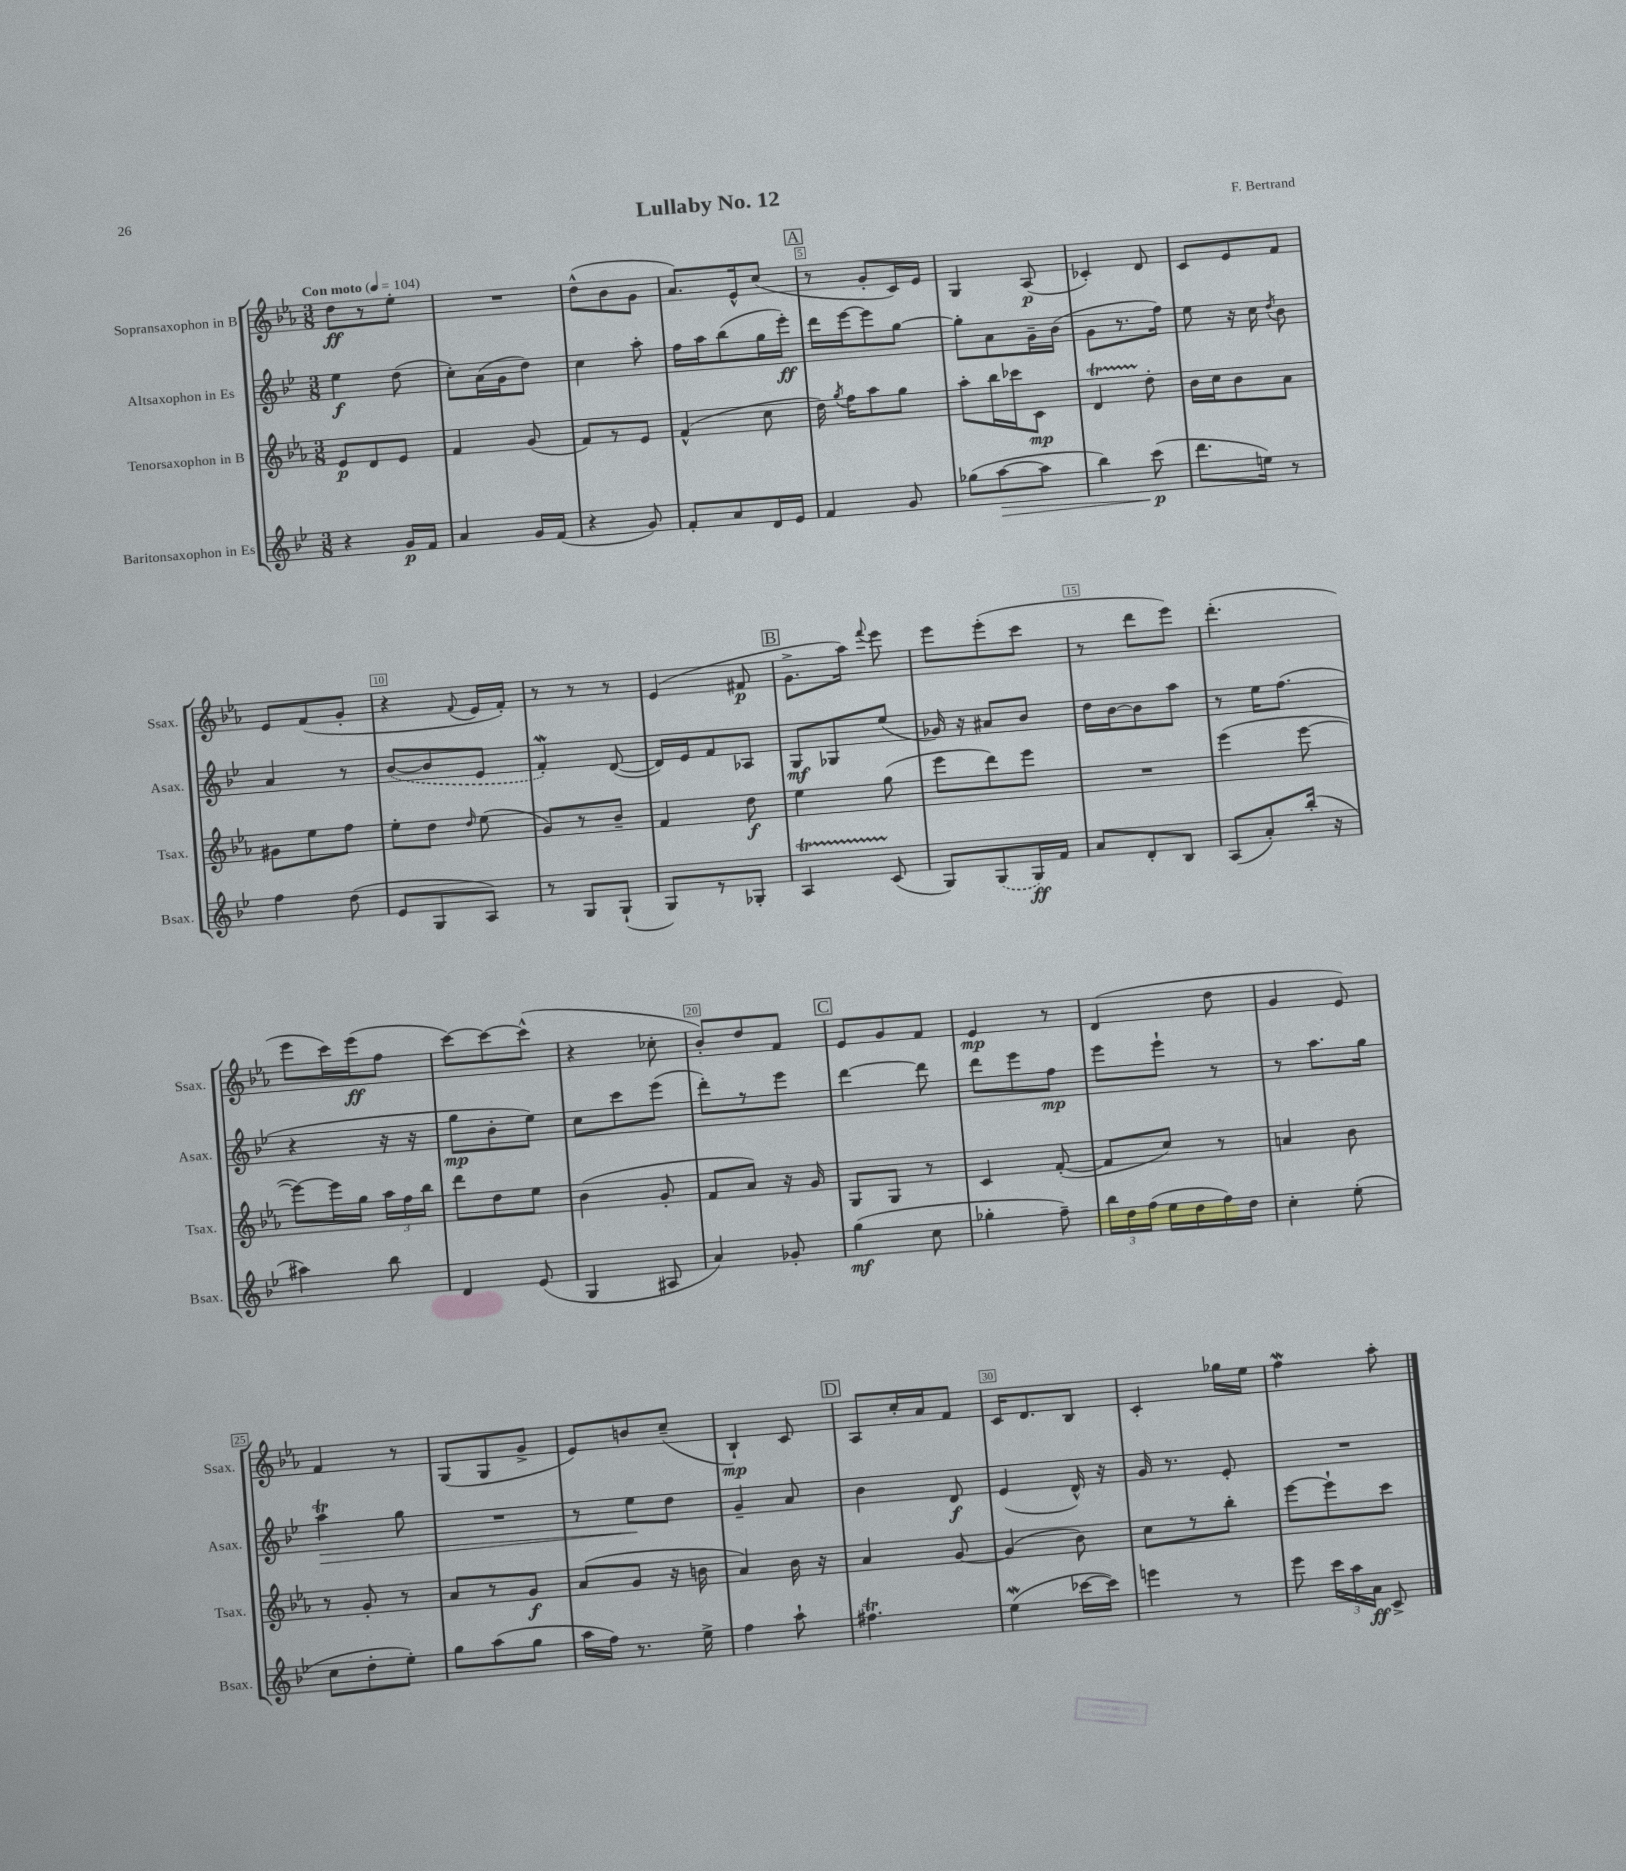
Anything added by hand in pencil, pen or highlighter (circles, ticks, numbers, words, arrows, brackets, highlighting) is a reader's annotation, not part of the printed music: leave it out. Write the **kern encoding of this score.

**kern	**kern	**kern	**kern
*staff4	*staff3	*staff2	*staff1
*clefG2	*clefG2	*clefG2	*clefG2
*k[b-e-]	*k[b-e-a-]	*k[b-e-]	*k[b-e-a-]
*M3/8	*M3/8	*M3/8	*M3/8
*MM104	*MM104	*MM104	*MM104
4r	8e-	4ee-	8dd
.	8d	.	8r
16g	8e-	(8dd	8ee-'
16f	.	.	.
=	=	=	=
4a	4f	8cc')	4.r
.	.	(16a	.
.	.	16g	.
16g	(8g	8dd)	.
(16f	.	.	.
=	=	=	=
4r	8f)	4cc	(8dd^^
.	8r	.	8b-
8g)	8e-	8aa'	8g
=	=	=	=
8f'	(4f^^	16ff	8.a-)
.	.	16aa	.
8a	.	(8bb-	.
.	.	.	16e-^^
16d	8cc	16gg	(8cc
16e-	.	16eee-')	.
=	=	=	=
4f	16dd)	16ddd	8r
.	8qgg	.	.
.	16ff	[16eee-	.
.	8aa-	8eee-]	8g'
8g	8gg	[8gg	16c)
.	.	.	16e-
=	=	=	=
(8gg-	8aa-'	8gg']	4G
[8aa	16bb-	8a	.
.	16ccc-	.	.
8aa]	8c	16g~	(8A-
.	.	(16b-	.
=	=	=	=
4bb-)	4d	8g	4c-')
.	.	8.r	.
(8ccc	8dd'	.	8d
.	.	16ff)	.
=	=	=	=
8.ddd	16b-	8ee-	8c
.	16cc	.	.
.	8b-	16r	8e-
16ee)	.	16cc	.
.	.	8qdd	.
8r	8a-	8b-	8f
=	=	=	=
4ff	8g#	4a	8e-
.	8ee-	.	(8f
(8dd	8ff	8r	8g'
=	=	=	=
8e-	8ee-'	([8b-	4r
8G	8dd	8b-]	.
.	16qqdd	.	8qqf
8A)	(8ee-	8e-	16e-
.	.	.	16f')
=	=	=	=
8r	8g)	4f')	8r
8G	8r	.	8r
(8G`	8b-~	([8d	8r
=	=	=	=
8G)	4f	16d])	(4e-
.	.	16e-	.
8r	.	8f	.
8G-'	8dd	8A-	8f#
=	=	=	=
4A	4ee-	8G	8.g^
.	.	8G-	.
.	.	.	16aa-)
.	.	.	8qqfff
(8c	(8gg	(8ee-	8eee-
=	=	=	=
8G)	8eee-	16g-)	8eee-
.	.	16r	.
(8G	8ddd)	8a#	(8eee-'
16G)	8eee-	8b-	8ccc
16f	.	.	.
=	=	=	=
8a	4.r	16dd	8r
.	.	[16b-	.
8d'	.	8b-]	8ddd
8B-	.	8aa	8eee-)
=	=	=	=
(8A	(4eee-	8r	(4.ddd'
8a')	.	16ee-	.
.	.	(8.ff	.
(16bb-'	[8eee-	.	.
16r	.	.	.
=	=	=	=
4aa#)	8eee-_)	4r	8eee-
.	16eee-]	.	16ccc)
.	16gg	.	(16eee-
8bb-	24aa-	16r	8ff
.	24ff	.	.
.	.	16r	.
.	24bb-	.	.
=	=	=	=
4d	8ddd	8gg	[8ccc)
.	8dd	8b-'	8ccc_
(8e-	8ee-	8ee-)	(8ccc^^]
=	=	=	=
4G	(4b-	8cc	4r
.	.	8ccc	.
8A#	8g'	(8eee-	8cc-'
=	=	=	=
4a)	8f	8ddd')	8b-')
.	8a-)	8r	8dd
8g-'	16r	8eee-	8f
.	16g	.	.
=	=	=	=
(4gg	8G	[4ddd	8e-
.	8G	.	8g
8cc	8r	8ddd]	8f
=	=	=	=
4gg-'	4c	8ddd	4e-
.	.	8eee-	.
8ff~)	([8f'	8ff	8r
=	=	=	=
24bb-	8f]	8eee-	(4d
24dd	.	.	.
(24ff	.	.	.
16ee-	8cc)	8eee-`	.
16dd	.	.	.
16ff)	8r	8r	8dd
16dd	.	.	.
=	=	=	=
4cc'	4a	8r	4g
.	.	8.aa	.
(8ee-'	8b-	.	8e-)
.	.	16gg	.
=	=	=	=
8cc	8r	4aa	4f
8dd'	8g'	.	.
8ee-')	8r	8gg	8r
=	=	=	=
8gg	8a-	4.r	(8G
(8aa	8r	.	8G
8gg	8g	.	8g^
=	=	=	=
16aa	(8a-	8r	8e-)
16ff)	.	.	.
8.r	8g	8ee-	8b
.	16r	8dd	(8cc~
16ee-^	16b	.	.
=	=	=	=
4ff	4a-)	4g~	4B-`)
8aa`	16b-	8a	8c
.	16r	.	.
=	=	=	=
4.ff#	4a-	4b-	8A-
.	.	.	16cc'
.	.	.	16a-
.	[8g	8d	8f
=	=	=	=
(4ee-	(4g]	(4e-	16c
.	.	.	8.d
[16ccc-	8b-)	16d^^)	8B-
16ccc-])	.	16r	.
=	=	=	=
4eee	8cc	16g	4c'
.	.	8.r	.
.	8r	.	.
8r	8bb-'	8e-'	16gg-
.	.	.	16ee-
=	=	=	=
8eee-	[8eee-	4.r	4ff
24ccc	8eee-`]	.	.
24aa	.	.	.
24a	.	.	.
8c^	8ccc	.	8aa-'
==	==	==	==
*-	*-	*-	*-
